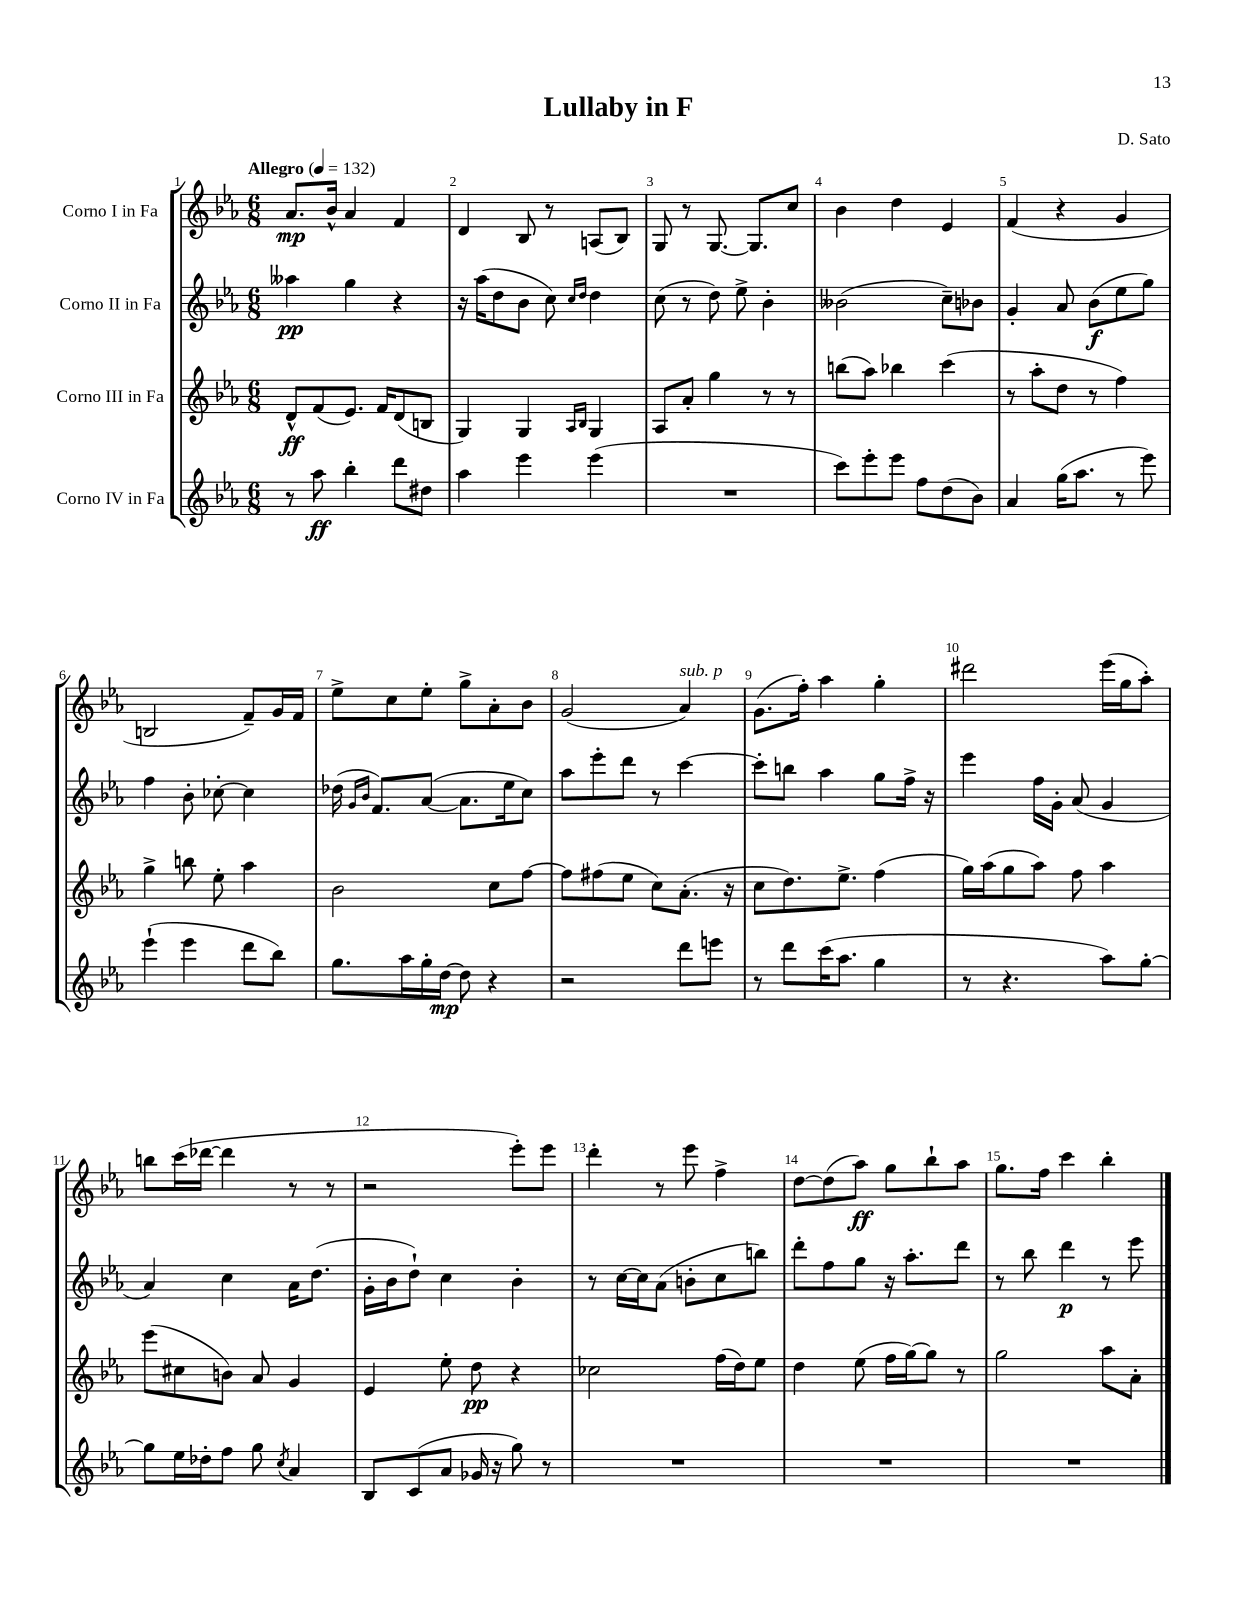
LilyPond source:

\header { title = "Lullaby in F" composer = "D. Sato" }
<<
\new StaffGroup <<
\new Staff = "s0" \with { instrumentName = "Corno I in Fa" } {
    \clef treble \key ees \major \numericTimeSignature \time 6/8 \tempo "Allegro" 4 = 132
    aes'8.\mp bes'16-^ aes'4 f'4 |
    d'4 bes8 r8 a8( bes8) |
    g8 r8 g8.~ g8. c''8 |
    bes'4 d''4 ees'4 |
    f'4( r4 g'4 |
    b2 f'8--) g'16 f'16 |
    ees''8-> c''8 ees''8-. g''8-> aes'8-. bes'8 |
    g'2( aes'4^\markup { \italic "sub. p" }) |
    g'8.( f''16-.) aes''4 g''4-. |
    dis'''2 ees'''16( g''16 aes''8-.) |
    b''8 c'''16( des'''16~ des'''4 r8 r8 |
    r2 ees'''8-.) ees'''8 |
    d'''4-. r8 ees'''8 f''4-> |
    d''8~ d''8( aes''8\ff) g''8 bes''8-! aes''8 |
    g''8. f''16 c'''4 bes''4-. \bar "|." |
}
\new Staff = "s1" \with { instrumentName = "Corno II in Fa" } {
    \clef treble \key ees \major \numericTimeSignature \time 6/8
    aeses''4\pp g''4 r4 |
    r16 aes''16( d''8 bes'8 c''8) \grace { c''16 d''16 } d''4 |
    c''8( r8 d''8) ees''8-> bes'4-. |
    beses'2( c''8--) bes'8 |
    g'4-. aes'8 bes'8\f( ees''8 g''8) |
    f''4 bes'8-. ces''8~-. ces''4 |
    des''16( \grace { g'16 bes'16 } f'8.) aes'8~( aes'8. ees''16 c''8) |
    aes''8 ees'''8-. d'''8 r8 c'''4~ |
    c'''8-. b''8 aes''4 g''8 f''16-> r16 |
    ees'''4 f''16 g'16-. aes'8( g'4 |
    aes'4) c''4 aes'16 d''8.( |
    g'16-. bes'16 d''8-!) c''4 bes'4-. |
    r8 c''16~ c''16 aes'8( b'8-. c''8 b''8) |
    d'''8-. f''8 g''8 r16 aes''8.-. d'''8 |
    r8 bes''8 d'''4\p r8 ees'''8 \bar "|." |
}
\new Staff = "s2" \with { instrumentName = "Corno III in Fa" } {
    \clef treble \key ees \major \numericTimeSignature \time 6/8
    d'8-^\ff f'8( ees'8.) f'16 d'8( b8 |
    g4) g4 \grace { aes16 bes16 } g4 |
    aes8 aes'8-. g''4 r8 r8 |
    b''8( aes''8) bes''4 c'''4( |
    r8 aes''8-. d''8 r8 f''4) |
    g''4-> b''8 ees''8-. aes''4 |
    bes'2 c''8 f''8~ |
    f''8 fis''8( ees''8 c''8) aes'8.-.( r16 |
    c''8 d''8.) ees''8.-> f''4( |
    g''16) aes''16( g''8 aes''8) f''8 aes''4 |
    ees'''8( cis''8 b'8) aes'8 g'4 |
    ees'4 ees''8-. d''8\pp r4 |
    ces''2 f''16( d''16) ees''8 |
    d''4 ees''8( f''16 g''16~) g''8 r8 |
    g''2 aes''8 aes'8-. \bar "|." |
}
\new Staff = "s3" \with { instrumentName = "Corno IV in Fa" } {
    \clef treble \key ees \major \numericTimeSignature \time 6/8
    r8 aes''8\ff bes''4-. d'''8 dis''8 |
    aes''4 ees'''4 ees'''4( |
    R2. |
    c'''8) ees'''8-. ees'''8 f''8 d''8( bes'8) |
    aes'4 g''16( aes''8. r8 ees'''8) |
    ees'''4-!( ees'''4 d'''8 bes''8) |
    g''8. aes''16 g''16-. d''16~\mp d''8 r4 |
    r2 d'''8 e'''8 |
    r8 d'''8 c'''16( aes''8. g''4 |
    r8 r4. aes''8) g''8~-. |
    g''8 ees''16 des''16-. f''8 g''8 \acciaccatura { c''8 } aes'4 |
    bes8 c'8( aes'8 ges'16 r16 g''8) r8 |
    R2. |
    R2. |
    R2. \bar "|." |
}
>>
>>
\layout { \context { \Score \override BarNumber.break-visibility = ##(#f #t #t) barNumberVisibility = #all-bar-numbers-visible } }
